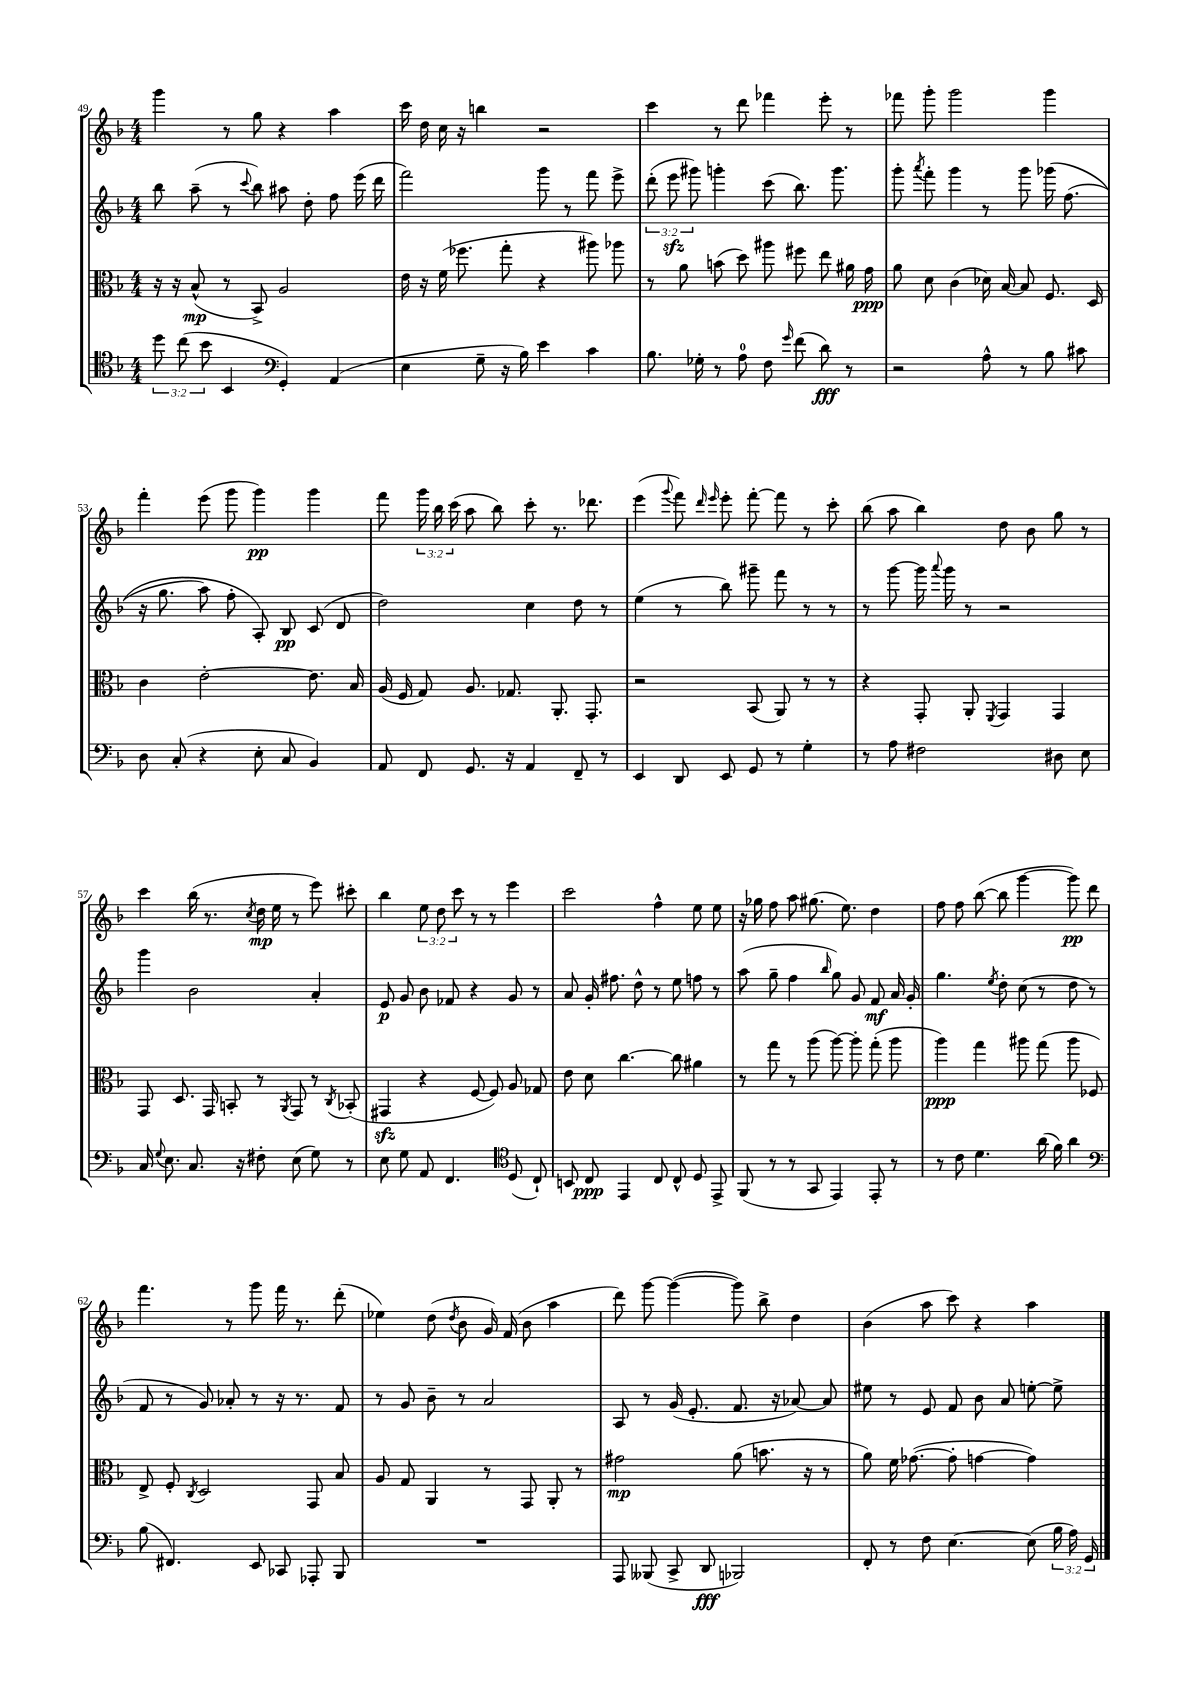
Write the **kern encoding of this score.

**kern	**kern	**kern	**kern
*staff4	*staff3	*staff2	*staff1
*clefC4	*clefC3	*clefG2	*clefG2
*k[b-]	*k[b-]	*k[b-]	*k[b-]
*M4/4	*M4/4	*M4/4	*M4/4
12dd	16r	8bb-	4ggg
.	16r	.	.
(12cc	.	.	.
.	(8B-^^	(8aa~	.
12b-	.	.	.
4BB-	8r	8r	8r
.	.	8qqccc	.
.	8BB-^)	8bb-)	8gg
*clefF4	*	*	*
4GG')	2A	8aa#	4r
.	.	8dd'	.
(4AA	.	8ff	4aa
.	.	(16eee	.
.	.	16ddd	.
=	=	=	=
4E	16e	2fff)	16ccc
.	16r	.	16dd
.	(16f	.	16cc
.	8.ff-	.	16r
8G~	.	.	4bb
16r	8gg'	.	.
16B-)	.	.	.
4e	4r	8ggg	2r
.	.	8r	.
4c	8aa#)	8fff	.
.	8aa-	8eee^	.
=	=	=	=
8.B-	8r	(12ddd'	4ccc
.	.	12eee	.
.	8a	.	.
.	.	12ggg#)	.
16G-'	.	.	.
8r	(8b	4ggg'	8r
8A	8dd)	.	8ddd
8F	8aa#	(8ccc	4fff-
16qqg	.	.	.
(8f	8ff#	8.bb-)	.
8d)	8ee	.	8eee'
.	.	8.ggg	.
8r	16a#	.	8r
.	16g	.	.
=	=	=	=
2r	8a	8ggg'	8fff-
.	.	8qaaa	.
.	8d	8fff'	8ggg'
.	(4c	4ggg	2ggg
8A^^	16d-)	8r	.
.	[16B-	.	.
8r	8B-]	8ggg	.
8B-	8.F	&(16ggg-	4ggg
.	.	(8.ff	.
8c#	.	.	.
.	16D	.	.
=	=	=	=
8D	4c	16r	4fff'
.	.	8.gg	.
(8C'	.	.	.
4r	[2e'	8aa)	(8eee
.	.	8ff'	8ggg
8E'	.	8A'&)	4ggg)
8C	.	8B-	.
4BB-)	8.e]	(8c	4ggg
.	.	8d	.
.	16B-	.	.
=	=	=	=
8AA	(16A	2dd)	8fff
.	16F	.	.
8FF	8G)	.	24ggg
.	.	.	24bb-
.	.	.	(24ccc
8.GG	8.A	.	8aa
.	.	.	8bb-)
16r	8.G-	.	.
4AA	.	4cc	8ccc'
.	8.AA'	.	8.r
8FF~	.	8dd	.
.	8.GG'	.	8.ddd-
8r	.	8r	.
=	=	=	=
4EE	2r	(4ee	(4eee
.	.	.	8qqggg
8DD	.	8r	8fff)
.	.	.	16qqddd
.	.	.	16qqeee
8EE	.	8bb-)	8eee'
8GG	(8BB-	8ggg#~	[8fff'
8r	8AA)	8fff	8fff]
4G'	8r	8r	8r
.	8r	8r	8ccc'
=	=	=	=
8r	4r	8r	(8bb-
8A	.	[8ggg	8aa
2F#	8GG'	16ggg]	4bb-)
.	.	8qqaaa	.
.	.	16ggg	.
.	8AA'	8r	.
.	8qFF	.	.
.	4GG	2r	8dd
.	.	.	8b-
8D#	4GG	.	8gg
8E	.	.	8r
=	=	=	=
16C	8GG	4ggg	4ccc
8qqG	.	.	.
8.E	.	.	.
.	8.D	.	.
8.C	.	2b-	(16bb-
.	16GG	.	8.r
.	8BB'	.	.
16r	.	.	.
.	.	.	8qcc
8F#'	8r	.	16dd
.	.	.	16ee
.	8qAA	.	.
(8E	8GG	.	8r
8G)	8r	4a'	8eee)
.	8qC	.	.
8r	(8BB-'	.	8ccc#'
=	=	=	=
8E	4GG#	8e	4bb-
8G	.	8g	.
8AA	4r	8b-	12ee
.	.	.	12dd
4.FF	.	8f-	.
.	.	.	12ccc
.	[8F	4r	8r
.	8F])	.	8r
*clefC4	*	*	*
(8D	8A	8g	4eee
8C`)	8G-	8r	.
=	=	=	=
8BB	8e	8a	2ccc
8C	8d	16g'	.
.	.	8.ff#	.
4EE	[4.cc	.	.
.	.	8dd^^	.
8C	.	8r	4ff^^
8C^^	8cc]	8ee	.
8D	4a#	8ff	8ee
8EE^	.	8r	8ee
=	=	=	=
(8FF	8r	(8aa	16r
.	.	.	16gg-
8r	8gg	8gg~	8ff
8r	8r	4ff	8aa
8GG	(8aa	.	(8.gg#
.	.	16qqbb-	.
4EE)	[8aa)	8gg)	.
.	.	.	8.ee)
.	8aa']	8g	.
8EE'	(8gg'	8f	4dd
8r	8aa	16a	.
.	.	16g'	.
=	=	=	=
8r	4aa)	4.gg	8ff
8c	.	.	8ff
4.d	4gg	.	([8bb-
.	.	8qee	.
.	.	8dd'	8bb-]
.	8aa#	(8cc	[4ggg
(16a	(8gg	8r	.
16f)	.	.	.
4a	8aa#	8dd	8ggg])
.	8F-)	8r	8ddd
=	=	=	=
*clefF4	*	*	*
(8B-	8E^	8f	4.fff
4.FF#)	8F'	8r	.
.	8qC	.	.
.	2D	8g)	.
.	.	8a-'	8r
8EE	.	8r	8ggg
8CC-	.	16r	16fff
.	.	8.r	8.r
8AAA-'	8GG	.	.
8BBB-	8B-	8f	(8ddd'
=	=	=	=
1r	8A	8r	4ee-)
.	8G	8g	.
.	4AA	8b-~	(8dd
.	.	.	8qdd
.	.	8r	8b-
.	8r	2a	16g)
.	.	.	(16f
.	8GG	.	8b-
.	8AA'	.	4aa
.	8r	.	.
=	=	=	=
8AAA	2g#	8A	8ddd)
(8BBB--	.	8r	[8ggg
8CC^	.	(16g	(4ggg_
.	.	8.e'	.
8DD	.	.	.
2BBB-)	(8a	8.f	8ggg])
.	8.b	.	8bb-^
.	.	16r	.
.	.	[8a-)	4dd
.	16r	.	.
.	8r	8a-]	.
=	=	=	=
8FF'	8a)	8ee#	(4b-
8r	16f	8r	.
.	([8.g-	.	.
8F	.	8e	8aa
[4.E	8g-']	8f	8ccc)
.	[4g	8b-	4r
.	.	8a	.
(8E]	4g])	[8ee'	4aa
24B-	.	8ee^]	.
24A)	.	.	.
24GG	.	.	.
==	==	==	==
*-	*-	*-	*-
